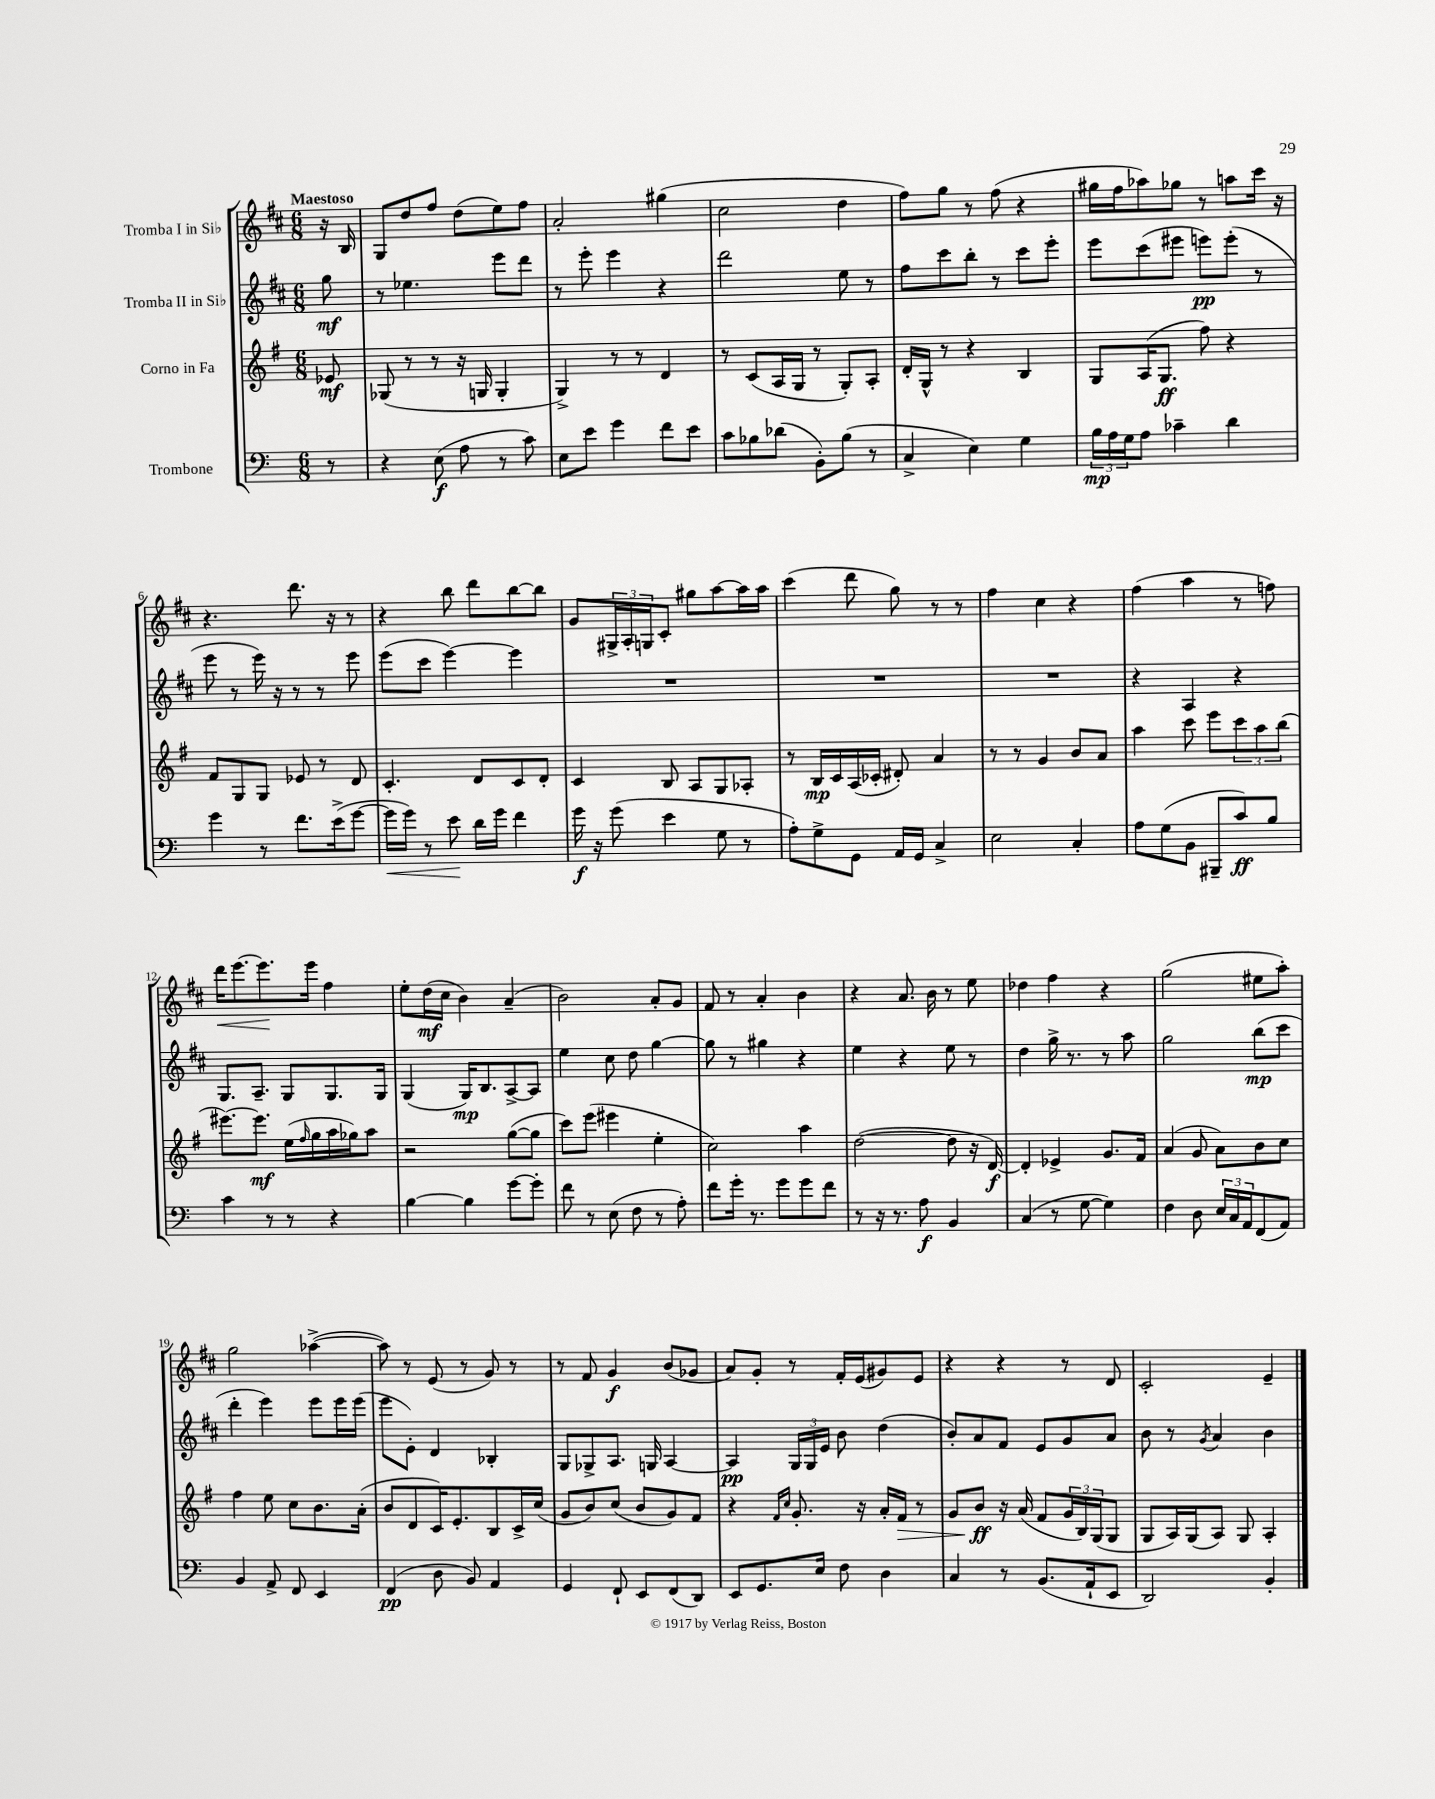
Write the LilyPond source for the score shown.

<<
\new StaffGroup <<
\new Staff = "s0" \with { instrumentName = "Tromba I in Sib" } {
    \clef treble \key d \major \numericTimeSignature \time 6/8 \partial 8 \tempo "Maestoso"
    r16 b16 |
    g8 d''8 fis''8 d''8( e''8) fis''8 |
    a'2-. gis''4( |
    cis''2 d''4 |
    fis''8) g''8 r8 fis''8( r4 |
    gis''16 fis''16 aes''8) ges''8 r8 a''8 cis'''16 r16 |
    r4. d'''8. r16 r8 |
    r4 b''8 d'''8 b''8~ b''8 |
    g'8 \tuplet 3/2 { gis16-> a16-. g16 } cis'8-. gis''8 a''8~ a''16 a''16 |
    cis'''4( d'''8 g''8) r8 r8 |
    fis''4 cis''4 r4 |
    fis''4( a''4 r8 f''8) |
    d'''16\< e'''8.~ e'''8.\! e'''16 fis''4 |
    e''8-. d''16\mf( cis''16 b'4) a'4--( |
    b'2) a'8-. g'8 |
    fis'8 r8 a'4-. b'4 |
    r4 a'8. b'16 r8 e''8 |
    des''4 fis''4 r4 |
    g''2( eis''8 a''8-.) |
    g''2 aes''4~->( |
    aes''8) r8 e'8( r8 g'8) r8 |
    r8 fis'8 g'4\f b'8( ges'8 |
    a'8) g'8-. r8 fis'16-. e'16( gis'8) e'8 |
    r4 r4 r8 d'8 |
    cis'2-. e'4-- \bar "|." |
}
\new Staff = "s1" \with { instrumentName = "Tromba II in Sib" } {
    \clef treble \key d \major \numericTimeSignature \time 6/8 \partial 8
    g''8\mf |
    r8 ees''4. e'''8 d'''8 |
    r8 e'''8-. e'''4 r4 |
    d'''2 e''8 r8 |
    fis''8 cis'''8 b''8-. r8 cis'''8 e'''8-. |
    e'''8 cis'''8( eis'''8 e'''8\pp) e'''8-.( r8 |
    e'''8 r8 e'''16) r16 r8 r8 e'''8 |
    e'''8( cis'''8 e'''4~) e'''4 |
    R2. |
    R2. |
    R2. |
    r4 a4 r4 |
    g8. a8.-- g8 g8. g16 |
    g4( g16\mp) b8. a8~-> a8 |
    e''4 cis''8 d''8 g''4~ |
    g''8 r8 gis''4 r4 |
    e''4 r4 e''8 r8 |
    d''4 g''16-> r8. r8 a''8 |
    g''2 b''8\mp( cis'''8 |
    d'''4-. e'''4) e'''8 e'''16 e'''16( |
    e'''8 e'8-.) d'4 bes4-. |
    g8 ges8-> a8. g16 a4~ |
    a4\pp \tuplet 3/2 { g16 g16 e'16 } b'8 d''4( |
    b'8-.) a'8 fis'8 e'8 g'8 a'8 |
    b'8 r8 \acciaccatura { g'8 } a'4 b'4 \bar "|." |
}
\new Staff = "s2" \with { instrumentName = "Corno in Fa" } {
    \clef treble \key g \major \numericTimeSignature \time 6/8 \partial 8
    ees'8\mf |
    ges8( r8 r8 r16 g16 g4-. |
    g4->) r8 r8 d'4 |
    r8 c'8( a16 g16 r8 g8-.) a8-. |
    d'16-. g16-^ r8 r4 b4 |
    g8 a16( g8.\ff fis''8) r4 |
    fis'8 g8 g8 ees'8 r8 d'8 |
    c'4.-. d'8 c'8 d'8-. |
    c'4 b8 a8 g8 aes8-. |
    r8 b16\mp c'16 a16( ces'16-. dis'8-.) a'4 |
    r8 r8 g'4 b'8 a'8 |
    a''4 c'''8 e'''8 \tuplet 3/2 { c'''8 a''8 b''8( } |
    eis'''8.~) eis'''8.\mf e''16( \grace { fis''16 } g''16 a''16 ges''16) a''8 |
    r2 g''8~( g''8 |
    c'''8) e'''8( eis'''4 e''4-. |
    c''2) a''4 |
    d''2~( d''8 r16 d'16~\f) |
    d'4-. ees'4-> g'8. fis'16 |
    a'4( g'8 a'8) b'8 c''8 |
    fis''4 e''8 c''8 b'8. a'16-.( |
    b'8 d'8 c'16) e'8.-. b8 c'16-> c''16( |
    g'8 b'8) c''8( b'8 g'8) fis'8 |
    r4 \grace { fis'16 c''16 } g'8.-. r16 a'16-. fis'16\> r8 |
    g'8 b'8\ff\! r16 a'16( fis'8 \tuplet 3/2 { g'16 b16) g16( } g8 |
    g8 a16) g16( a8) g8 a4-. \bar "|." |
}
\new Staff = "s3" \with { instrumentName = "Trombone" } {
    \clef bass \key c \major \numericTimeSignature \time 6/8 \partial 8
    r8 |
    r4 e8\f( a8 r8 c'8) |
    e8 e'8 g'4 f'8 e'8 |
    c'8 bes8 des'8( b,8-.) bes8( r8 |
    c4-> e4) g4 |
    \tuplet 3/2 { b16\mp a16 g16 } a8 ces'4-- d'4 |
    g'4 r8 f'8. e'16->( g'8~ |
    g'16\< g'16) r8 e'8\! d'16 g'16 f'4 |
    g'16\f r16 g'8( e'4 g8 r8 |
    a8-.) g8-> g,8 a,16 g,16 c4-> |
    e2 c4-. |
    a8 g8( b,8 bis,,8-- c'8\ff) b8 |
    c'4 r8 r8 r4 |
    b4~ b4 g'8~ g'8-. |
    f'8 r8 e8( f8 r8 a8-.) |
    f'8 g'16-. r8. g'8 g'8 f'8 |
    r8 r16 r8. a8\f b,4 |
    c4( r8 g8~ g4) |
    f4 d8 \tuplet 3/2 { e16 c16 a,16 } f,8( a,8) |
    b,4 a,8-> f,8 e,4 |
    f,4\pp( d8 b,8) a,4 |
    g,4 f,8-! e,8 f,8( d,8) |
    e,8 g,8. e16 f8 d4 |
    c4 r8 b,8.( a,16-! e,8 |
    d,2) b,4-. \bar "|." |
}
>>
>>
